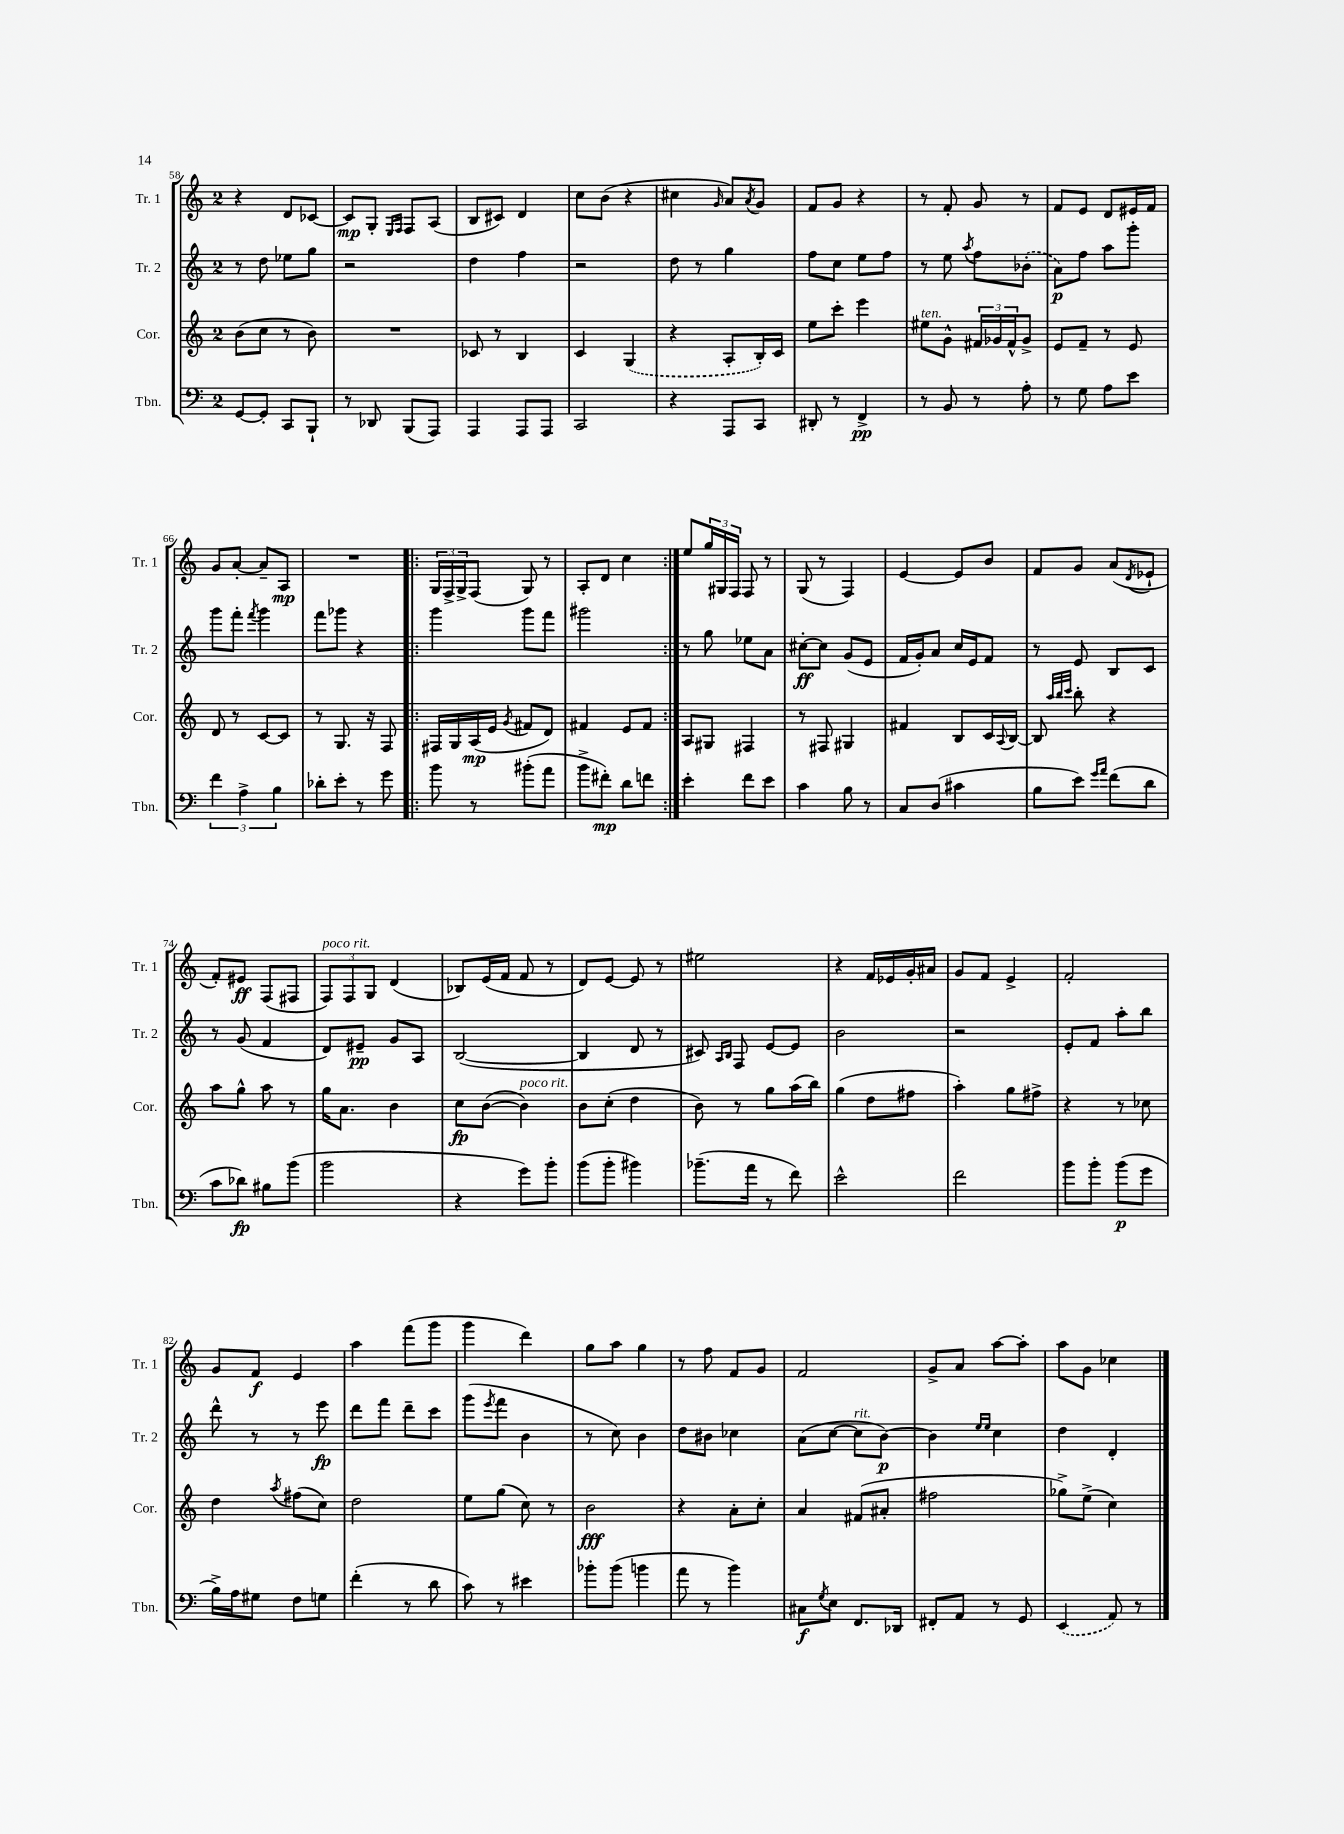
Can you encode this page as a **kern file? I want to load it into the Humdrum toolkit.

**kern	**dynam	**kern	**dynam	**kern	**dynam	**kern	**dynam
*part4	*part4	*part3	*part3	*part2	*part2	*part1	*part1
*staff4	*staff4	*staff3	*staff3	*staff2	*staff2	*staff1	*staff1
*I"Tbn.	*	*I"Cor.	*	*I"Tr. 2	*	*I"Tr. 1	*
*I'Tbn.	*	*I'Cor.	*	*I'Tr. 2	*	*I'Tr. 1	*
*clefF4	*	*clefG2	*	*clefG2	*	*clefG2	*
*k[]	*	*k[]	*	*k[]	*	*k[]	*
*M2/4	*	*M2/4	*	*M2/4	*	*M2/4	*
=58	=58	=58	=58	=58	=58	=58	=58
[8GG/L	.	(8b\L	.	8r	.	4r	.
8GG'/J]	.	8cc\J	.	8dd\	.	.	.
8CC/L	.	8r	.	8ee-X\L	.	8d/L	.
8BBB`/J	.	8b\)	.	8gg\J	.	[8c-X/J	.
=59	=59	=59	=59	=59	=59	=59	=59
8r	.	2r	.	2r	.	8c-/L]	mp
8DD-X/	.	.	.	.	.	8G'/J	.
.	.	.	.	.	.	16qqE/LL	.
.	.	.	.	.	.	16qqF/JJ	.
(8BBB/L	.	.	.	.	.	8F/L	.
8AAA/J)	.	.	.	.	.	(8A/J	.
=60	=60	=60	=60	=60	=60	=60	=60
4AAA/	.	8c-X/	.	4dd\	.	8B/L	.
.	.	8r	.	.	.	8c#X/J)	.
8AAA/L	.	4B/	.	4ff\	.	4d/	.
8AAA/J	.	.	.	.	.	.	.
=61	=61	=61	=61	=61	=61	=61	=61
2CC/	.	4c/	.	2r	.	8cc\L	.
.	.	.	.	.	.	(8b\J	.
.	.	(4G/	.	.	.	4r	.
=62	=62	=62	=62	=62	=62	=62	=62
4r	.	4r	.	8dd\	.	4cc#X\	.
.	.	.	.	8r	.	.	.
.	.	.	.	.	.	16qqg/	.
8AAA/L	.	8A'/L	.	4gg\	.	8a/L)	.
.	.	.	.	.	.	8qa/	.
8CC/J	.	16B'/L)	.	.	.	8g/J	.
.	.	16c/JJ	.	.	.	.	.
=63	=63	=63	=63	=63	=63	=63	=63
8DD#X'/	.	8ee\L	.	8ff\L	.	8f/L	.
8r	.	8ccc'\J	.	8cc\J	.	8g/J	.
4FF^/	pp	4eee\	.	8ee\L	.	4r	.
.	.	.	.	8ff\J	.	.	.
=64	=64	=64	=64	=64	=64	=64	=64
!	!	!LO:TX:a:i:t=ten.	!	!	!	!	!
8r	.	8ee#X\L	.	8r	.	8r	.
8BB/	.	8g^^\J	.	8ee\	.	8f'/	.
.	.	.	.	8qaa/	.	.	.
8r	.	24f#X/LL	.	8ff\L	.	8g/	.
.	.	24g-X/	.	.	.	.	.
.	.	24f#^^/J	.	.	.	.	.
8A'\	.	8g-^/J	.	(8b-X'\J	.	8r	.
=65	=65	=65	=65	=65	=65	=65	=65
8r	.	8e/L	.	8a\L)	p	8f/L	.
8G\	.	8f~/J	.	8ff\J	.	8e/J	.
8A\L	.	8r	.	8aa\L	.	8d/L	.
8e\J	.	8e/	.	8ggg'\J	.	16e#X/L	.
.	.	.	.	.	.	16f/JJ	.
!!LO:LB:g=z
=66	=66	=66	=66	=66	=66	=66	=66
6f\	.	8d/	.	8ggg\L	.	8g/L	.
.	.	8r	.	8fff'\J	.	[8a'/J	.
6A^\	.	.	.	.	.	.	.
.	.	.	.	8qfff/	.	.	.
.	.	[8c/L	.	4ggg\	.	8a~/L]	.
6B\	.	.	.	.	.	.	.
.	.	8c/J]	.	.	.	8A/J	mp
=67	=67	=67	=67	=67	=67	=67	=67
8d-X'\L	.	8r	.	8fff\L	.	2r	.
8e'\J	.	8.G/	.	8ggg-X\J	.	.	.
8r	.	.	.	4r	.	.	.
.	.	16r	.	.	.	.	.
8g\	.	8F/	.	.	.	.	.
=68!|:	=68!|:	=68!|:	=68!|:	=68!|:	=68!|:	=68!|:	=68!|:
8b\	.	16F#X/LL	.	4ggg\	.	24G/LL	.
.	.	.	.	.	.	24F^/	.
.	.	16G/	.	.	.	.	.
.	.	.	.	.	.	24G^/J	.
8r	.	(16A/	mp	.	.	(8F/J	.
.	.	16e/JJ	.	.	.	.	.
.	.	8qg/	.	.	.	.	.
(8b#X'\L	.	8f#X/L	.	8ggg\L	.	8G/)	.
8a\J	.	8d/J)	.	8fff\J	.	8r	.
=69	=69	=69	=69	=69	=69	=69	=69
8b^\L	.	4f#X/	.	2ggg#X\	.	8A'/L	.
8f#X'\J)	mp	.	.	.	.	8d/J	.
8d\L	.	8e/L	.	.	.	4cc\	.
8fn\J	.	8f#/J	.	.	.	.	.
=70:|!	=70:|!	=70:|!	=70:|!	=70:|!	=70:|!	=70:|!	=70:|!
4e'\	.	8A/L	.	8r	.	8ee/L	.
.	.	8G#X/J	.	8gg\	.	24gg/L	.
.	.	.	.	.	.	24G#X/	.
.	.	.	.	.	.	24F/JJ	.
8f\L	.	4F#X/	.	8ee-X\L	.	8F/	.
8e\J	.	.	.	8a\J	.	8r	.
=71	=71	=71	=71	=71	=71	=71	=71
4c\	.	8r	.	[8cc#X'\L	ff	(8G/	.
.	.	8F#X/	.	8cc#\J]	.	8r	.
8B\	.	4G#X/	.	(8g/L	.	4F/)	.
8r	.	.	.	8e/J	.	.	.
=72	=72	=72	=72	=72	=72	=72	=72
8C/L	.	4f#X/	.	16f/LL	.	[4e/	.
.	.	.	.	16g'/J)	.	.	.
(8D/J	.	.	.	8a/J	.	.	.
4c#X\	.	8B/L	.	16cc/LL	.	8e/L]	.
.	.	.	.	16e/J	.	.	.
.	.	16c/L	.	8f/J	.	8b/J	.
.	.	8qqA/	.	.	.	.	.
.	.	[16B/JJ	.	.	.	.	.
=73	=73	=73	=73	=73	=73	=73	=73
8B\L	.	8B/]	.	8r	.	8f/L	.
.	.	32qqaa/LLL	.	.	.	.	.
.	.	32qqbb/	.	.	.	.	.
.	.	32qqccc/JJJ	.	.	.	.	.
8e\J)	.	8bb'\	.	8e/	.	8g/J	.
16qqg/LL	.	.	.	.	.	.	.
16qqa/JJ	.	.	.	.	.	.	.
(8f\L	.	4r	.	8B/L	.	(8a/L	.
.	.	.	.	.	.	8qd/	.
8d\J	.	.	.	8c/J	.	8e-X`/J	.
!!LO:LB:g=z
=74	=74	=74	=74	=74	=74	=74	=74
8c\L	.	8aa\L	.	8r	.	8f'/L)	.
8d-X\J)	fp	8gg^^\J	.	(8g/	.	8e#X/J	ff
8B#X\L	.	8aa\	.	4f/	.	(8F/L	.
(8b\J	.	8r	.	.	.	8F#X/J	.
=75	=75	=75	=75	=75	=75	=75	=75
!	!	!	!	!	!	!LO:TX:a:i:t=poco rit.	!
2b\	.	16gg\KL	.	8d/L)	.	12F/L)	.
.	.	8.a\J	.	.	.	.	.
.	.	.	.	.	.	12F/	.
.	.	.	.	8e#X~/J	pp	.	.
.	.	.	.	.	.	12G/J	.
.	.	4b\	.	8g/L	.	(4d/	.
.	.	.	.	8A/J	.	.	.
=76	=76	=76	=76	=76	=76	=76	=76
4r	.	8cc\L	fp	([2B/	.	8B-X/L)	.
.	.	([8b\J	.	.	.	(16e/L	.
.	.	.	.	.	.	16f/JJ	.
!	!	!LO:TX:a:i:t=poco rit.	!	!	!	!	!
8g\L)	.	4b\])	.	.	.	8f/	.
8b'\J	.	.	.	.	.	8r	.
=77	=77	=77	=77	=77	=77	=77	=77
(8b\L	.	8b\L	.	4B/]	.	8d/L)	.
8b'\J	.	(8cc'\J	.	.	.	[8e/J	.
4b#X\)	.	4dd\	.	8d/	.	8e/]	.
.	.	.	.	8r	.	8r	.
=78	=78	=78	=78	=78	=78	=78	=78
(8.b-X~\L	.	8b\)	.	8c#X/)	.	2ee#X\	.
.	.	.	.	16qqA/LL	.	.	.
.	.	.	.	16qqB/JJ	.	.	.
.	.	8r	.	8F/	.	.	.
16a\Jk	.	.	.	.	.	.	.
8r	.	8gg\L	.	[8e/L	.	.	.
8f\)	.	(16aa\L	.	8e/J]	.	.	.
.	.	16bb\JJ)	.	.	.	.	.
=79	=79	=79	=79	=79	=79	=79	=79
2e^^\	.	(4gg\	.	2b\	.	4r	.
.	.	8dd\L	.	.	.	16f/LL	.
.	.	.	.	.	.	16e-X/	.
.	.	8ff#X\J	.	.	.	16g'/	.
.	.	.	.	.	.	16a#X/JJ	.
=80	=80	=80	=80	=80	=80	=80	=80
2f\	.	4aa'\)	.	2r	.	8g/L	.
.	.	.	.	.	.	8f/J	.
.	.	8gg\L	.	.	.	4e^/	.
.	.	8ff#X^\J	.	.	.	.	.
=81	=81	=81	=81	=81	=81	=81	=81
8b\L	.	4r	.	8e'/L	.	2f'/	.
8b'\J	.	.	.	8f/J	.	.	.
(8b\L	p	8r	.	8aa'\L	.	.	.
8g\J	.	8cc-X\	.	8bb\J	.	.	.
!!LO:LB:g=z
=82	=82	=82	=82	=82	=82	=82	=82
16B^\LL)	.	4dd\	.	8ddd^^\	.	8g/L	.
16A\J	.	.	.	.	.	.	.
8G#X\J	.	.	.	8r	.	8f/J	f
.	.	8qaa/	.	.	.	.	.
8F\L	.	(8ff#X\L	.	8r	.	4e/	.
8Gn\J	.	8cc\J)	.	8eee\	fp	.	.
=83	=83	=83	=83	=83	=83	=83	=83
(4f'\	.	2dd\	.	8ddd\L	.	4aa\	.
.	.	.	.	8fff\J	.	.	.
8r	.	.	.	8ddd~\L	.	(8fff\L	.
8d\	.	.	.	8ccc\J	.	8ggg\J	.
=84	=84	=84	=84	=84	=84	=84	=84
8c\)	.	8ee\L	.	(8ggg\L	.	4ggg\	.
.	.	.	.	8qeee/	.	.	.
8r	.	(8gg\J	.	8fff\J	.	.	.
4e#X\	.	8cc\)	.	4b\	.	4ddd\)	.
.	.	8r	.	.	.	.	.
=85	=85	=85	=85	=85	=85	=85	=85
8b-X'\L	.	2b\	fff	8r	.	8gg\L	.
(8b-\J	.	.	.	8cc\)	.	8aa\J	.
4bn\	.	.	.	4b\	.	4gg\	.
=86	=86	=86	=86	=86	=86	=86	=86
8a\	.	4r	.	8dd\L	.	8r	.
8r	.	.	.	8b#X\J	.	8ff\	.
4b\)	.	8a'\L	.	4cc-X\	.	8f/L	.
.	.	8cc'\J	.	.	.	8g/J	.
=87	=87	=87	=87	=87	=87	=87	=87
8C#X\L	f	4a/	.	(8a\L	.	2f/	.
8qG/	.	.	.	.	.	.	.
8E\J	.	.	.	[8cc\J	.	.	.
!	!	!	!	!LO:TX:a:i:t=rit.	!	!	!
8.FF/L	.	(8f#X/L	.	8cc\L]	.	.	.
.	.	8a#X'/J	.	[8b\J)	p	.	.
16DD-X/Jk	.	.	.	.	.	.	.
=88	=88	=88	=88	=88	=88	=88	=88
8FF#X'/L	.	2ff#X\	.	4b\]	.	8g^/L	.
8AA/J	.	.	.	.	.	8a/J	.
.	.	.	.	16qqee/LL	.	.	.
.	.	.	.	16qqee/JJ	.	.	.
8r	.	.	.	4cc\	.	[8aa\L	.
8GG/	.	.	.	.	.	8aa'\J]	.
=89	=89	=89	=89	=89	=89	=89	=89
(4EE/	.	8gg-X^\L)	.	4dd\	.	8aa\L	.
.	.	(8ee^\J	.	.	.	8g\J	.
8AA/)	.	4cc\)	.	4d'/	.	4cc-X\	.
8r	.	.	.	.	.	.	.
==	==	==	==	==	==	==	==
*-	*-	*-	*-	*-	*-	*-	*-
